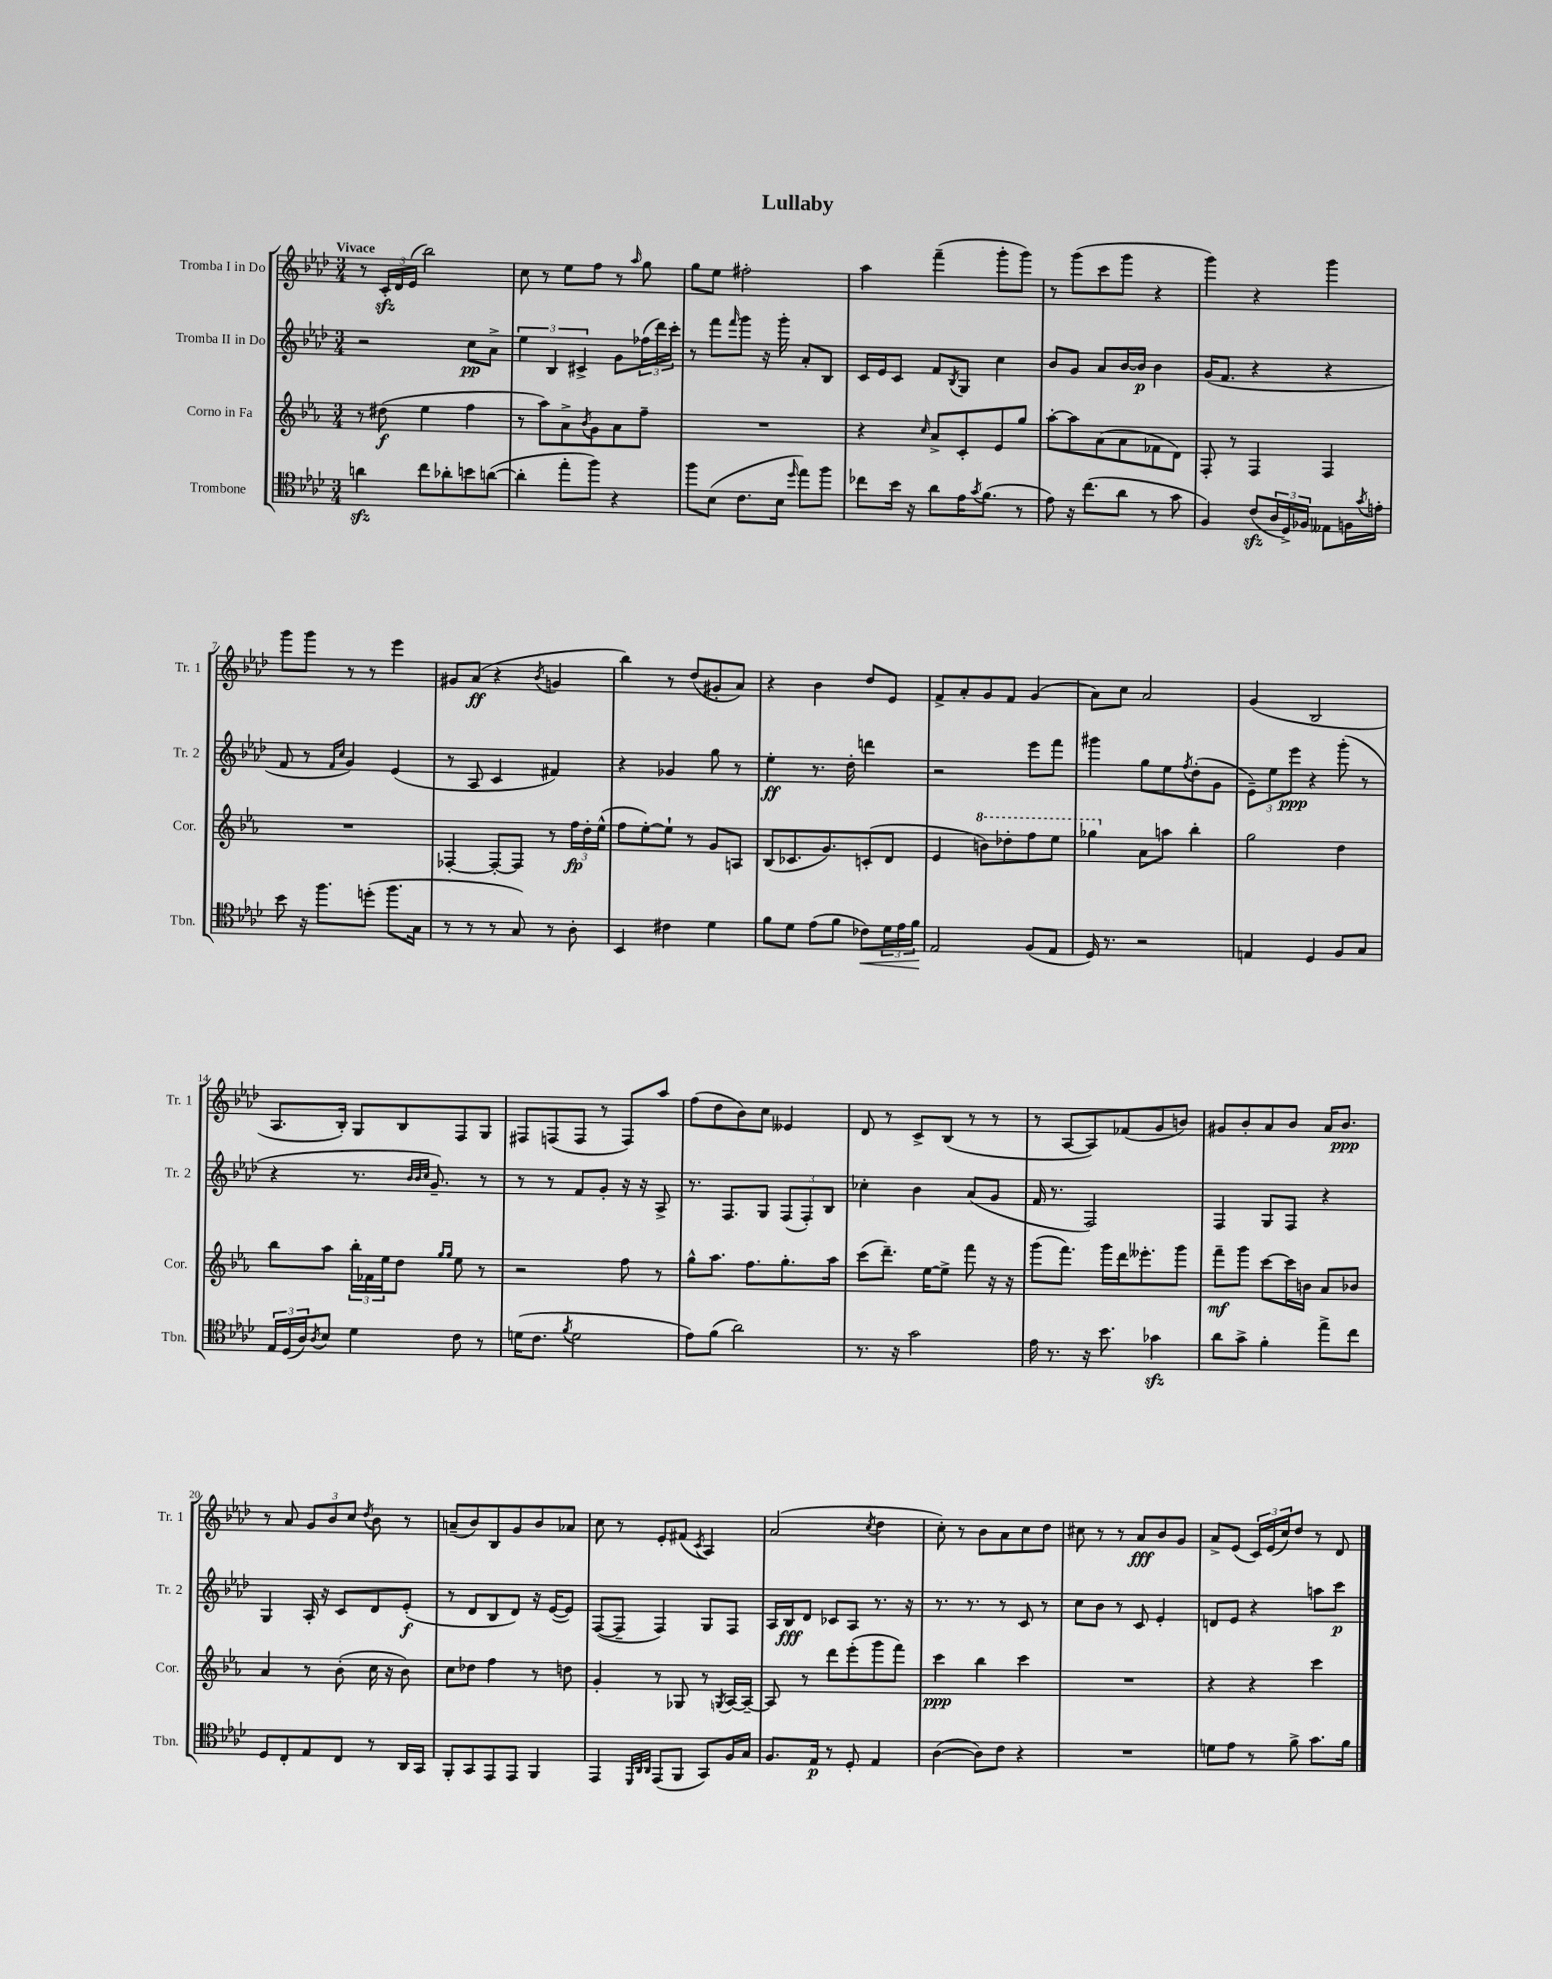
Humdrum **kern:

**kern	**dynam	**kern	**dynam	**kern	**dynam	**kern	**dynam
*part4	*part4	*part3	*part3	*part2	*part2	*part1	*part1
*staff4	*staff4	*staff3	*staff3	*staff2	*staff2	*staff1	*staff1
*I"Trombone	*	*I"Corno in Fa	*	*I"Tromba II in Do	*	*I"Tromba I in Do	*
*I'Tbn.	*	*I'Cor.	*	*I'Tr. 2	*	*I'Tr. 1	*
*clefC4	*	*clefG2	*	*clefG2	*	*clefG2	*
*k[b-e-a-d-]	*	*k[b-e-a-]	*	*k[b-e-a-d-]	*	*k[b-e-a-d-]	*
*M3/4	*	*M3/4	*	*M3/4	*	*M3/4	*
=1	=1	=1	=1	=1	=1	=1	=1
!	!	!	!	!	!	!LO:TX:a:B:t=Vivace	!
4anzz\	.	8r	.	2r	.	8r	.
.	.	(8dd#X\	f	.	.	24czz'/LL	.
.	.	.	.	.	.	24d-/	.
.	.	.	.	.	.	(24e-/JJ	.
8cc\L	.	4ee-\	.	.	.	2bb-\)	.
8a-X'\	.	.	.	.	.	.	.
8bn\	.	4ff\	.	8cc\L	pp	.	.
([8an\J	.	.	.	8a-^\J	.	.	.
=2	=2	=2	=2	=2	=2	=2	=2
4a'\]	.	8r	.	6ee-\	.	8cc\	.
.	.	8aa-\L)	.	.	.	8r	.
.	.	.	.	6B-/	.	.	.
8ee-'\L	.	8a-^\	.	.	.	8ee-\L	.
.	.	.	.	6c#X^/	.	.	.
.	.	8qb-/	.	.	.	.	.
8ff\J)	.	8g\	.	.	.	8ff\J	.
4r	.	8a-\	.	8g\L	.	8r	.
.	.	.	.	.	.	16qqaa-/	.
.	.	8ff~\J	.	(24ff-X\L	.	8gg\	.
.	.	.	.	24ddd-\)	.	.	.
.	.	.	.	24ccc'\JJ	.	.	.
=3	=3	=3	=3	=3	=3	=3	=3
8ff\L	.	2.r	.	8r	.	8gg\L	.
(8B-\J	.	.	.	8fff\L	.	8ee-\J	.
.	.	.	.	16qqfff/	.	.	.
8.c\L	.	.	.	8ggg\J	.	2ff#X'\	.
.	.	.	.	16r	.	.	.
16B-\Jk	.	.	.	16ggg'\	.	.	.
16qqdd-/	.	.	.	.	.	.	.
8ee-\L)	.	.	.	8a-'/L	.	.	.
8ff\J	.	.	.	8B-/J	.	.	.
=4	=4	=4	=4	=4	=4	=4	=4
8cc-X\L	.	4r	.	16c/LL	.	4aa-\	.
.	.	.	.	16e-/J	.	.	.
16b-\Jk	.	.	.	8c/J	.	.	.
16r	.	.	.	.	.	.	.
.	.	16qqcc/	.	.	.	.	.
8a-\L	.	8a-^/L	.	8f/L	.	(4fff~\	.
.	.	.	.	8qB-/	.	.	.
16e-\K	.	8c'/	.	8G/J	.	.	.
8qg/	.	.	.	.	.	.	.
(8.f\J	.	.	.	.	.	.	.
.	.	8e-/	.	4cc\	.	8ggg'\L	.
8r	.	8gg/J	.	.	.	8ggg\J)	.
=5	=5	=5	=5	=5	=5	=5	=5
8e-\)	.	[8aa-'\L	.	8b-/L	.	8r	.
16r	.	8aa-\]	.	8g/J	.	(8ggg\L	.
(8.cc\L	.	.	.	.	.	.	.
.	.	(8a-\	.	8a-/L	.	8ccc\	.
8a-\J	.	8a-\	.	[16b-/L	.	8ggg\J	.
.	.	.	.	16b-/JJ]	p	.	.
8r	.	8f-X\	.	4b-\	.	4r	.
8g\	.	8d\J)	.	.	.	.	.
=6	=6	=6	=6	=6	=6	=6	=6
4F/)	.	8F'/	.	(16g/KL	.	4ggg\)	.
.	.	.	.	8.f/J	.	.	.
.	.	8r	.	.	.	.	.
(8czz/L	.	4F/	.	4r	.	4r	.
24A-/L	.	.	.	.	.	.	.
24D-^/)	.	.	.	.	.	.	.
24F-X/JJ	.	.	.	.	.	.	.
8E--X\L	.	4F/	.	4r	.	4ggg\	.
16Fn\L	.	.	.	.	.	.	.
8qg/	.	.	.	.	.	.	.
16en'\JJ	.	.	.	.	.	.	.
!!LO:LB:g=z
=7	=7	=7	=7	=7	=7	=7	=7
8b-\	.	2.r	.	8f/	.	8ggg\L	.
16r	.	.	.	8r	.	8ggg\J	.
8.ff\L	.	.	.	.	.	.	.
.	.	.	.	16qqf/LL	.	.	.
.	.	.	.	16qqcc/JJ	.	.	.
.	.	.	.	4g/)	.	8r	.
(8ddn'\J	.	.	.	.	.	8r	.
8.ff\L	.	.	.	(4e-/	.	4eee-\	.
16G\Jk	.	.	.	.	.	.	.
=8	=8	=8	=8	=8	=8	=8	=8
8r	.	[4F-X'/	.	8r	.	8g#X/L	.
8r	.	.	.	8A-/	.	(8a-/J	ff
8r	.	8F-'/L_	.	4c/	.	4r	.
8G/)	.	8F-/J]	.	.	.	.	.
.	.	.	.	.	.	8qb-/	.
8r	.	8r	.	4f#X/)	.	4gn/	.
8A-'\	.	24ff\LL	fp	.	.	.	.
.	.	24dd'\	.	.	.	.	.
.	.	(24ee-^^\JJ	.	.	.	.	.
=9	=9	=9	=9	=9	=9	=9	=9
4BB-/	.	8ff\L	.	4r	.	4bb-\)	.
.	.	[8ee-'\)	.	.	.	.	.
4c#X\	.	8ee-`\J]	.	4g-X/	.	8r	.
.	.	8r	.	.	.	(8dd-/L	.
4d-\	.	8g/L	.	8gg\	.	8g#X'/	.
.	.	8An/J	.	8r	.	8a-/J)	.
=10	=10	=10	=10	=10	=10	=10	=10
8f\L	.	(8B-/L	.	4ee-'\	ff	4r	.
8d-\J	.	8.c-X/	.	.	.	.	.
(8e-\L	.	.	.	8.r	.	4b-\	.
.	.	8.g/)	.	.	.	.	.
8f\J	.	.	.	.	.	.	.
.	.	.	.	16dd-'\	.	.	.
!	!LO:HP:b	!	!	!	!	!	!
8c-X\L)	<	(8cn'/	.	4dddn\	.	8dd-/L	.
24d-\L	.	8d/J	.	.	.	8e-/J	.
24e-\	.	.	.	.	.	.	.
24f\JJ	.	.	.	.	.	.	.
=11	=11	=11	=11	=11	=11	=11	=11
2E-/	.	4e-/	.	2r	.	8f^/L	.
.	.	.	.	.	.	8a-'/	.
*	*	*8va	*	*	*	*	*
.	.	8bbn\L)	.	.	.	8g/	.
.	.	8ddd-X'\	.	.	.	8f/J	.
(8F/L	[	8fff\	.	8eee-\L	.	(4g/	.
8E-/J	.	8eee-\J	.	8fff\J	.	.	.
=12	=12	=12	=12	=12	=12	=12	=12
16D-/)	.	4ggg-X\	.	4ggg#X\	.	8a-\L)	.
8.r	.	.	.	.	.	.	.
.	.	.	.	.	.	8cc\J	.
*	*	*X8va	*	*	*	*	*
2r	.	8a-\L	.	8gg\L	.	2a-/	.
.	.	8aan\J	.	8ee-\	.	.	.
.	.	.	.	8qff/	.	.	.
.	.	4bb-'\	.	(8dd-'\	.	.	.
.	.	.	.	8g\J	.	.	.
=13	=13	=13	=13	=13	=13	=13	=13
4En/	.	2gg\	.	12e-~\L)	.	(4g/	.
.	.	.	.	12ee-\	.	.	.
.	.	.	.	12eee-\J	ppp	.	.
4D-/	.	.	.	4r	.	2B-/	.
8F/L	.	4dd\	.	(8ggg'\	.	.	.
8G/J	.	.	.	8r	.	.	.
!!LO:LB:g=z
=14	=14	=14	=14	=14	=14	=14	=14
24E-/LL	.	8bb-\L	.	4r	.	8.A-/L	.
(24D-/	.	.	.	.	.	.	.
24A-/J)	.	.	.	.	.	.	.
8qA-/	.	.	.	.	.	.	.
8B-/J	.	8aa-\J	.	.	.	.	.
.	.	.	.	.	.	16B-'/Jk)	.
4d-\	.	24bb-'\LL	.	8.r	.	8G/L	.
.	.	24f-X\	.	.	.	.	.
.	.	24ee-\J	.	.	.	.	.
.	.	8dd\J	.	.	.	8B-/	.
.	.	.	.	32qqb-/LLL	.	.	.
.	.	.	.	32qqb-/	.	.	.
.	.	.	.	32qqcc/JJJ	.	.	.
.	.	.	.	8.g~/)	.	.	.
.	.	16qqgg/LL	.	.	.	.	.
.	.	16qqgg/JJ	.	.	.	.	.
8c\	.	8ee-\	.	.	.	8F/	.
8r	.	8r	.	8r	.	8G/J	.
=15	=15	=15	=15	=15	=15	=15	=15
(16dn\KL	.	2r	.	8r	.	8F#X/L	.
8.c\J	.	.	.	.	.	.	.
.	.	.	.	8r	.	(8Fn/	.
8qf/	.	.	.	.	.	.	.
2d\	.	.	.	8f/L	.	8F/J	.
.	.	.	.	8g'/J	.	8r	.
.	.	8ff\	.	16r	.	8F/L)	.
.	.	.	.	16r	.	.	.
.	.	8r	.	8A-^/	.	8aa-/J	.
=16	=16	=16	=16	=16	=16	=16	=16
8e-\L)	.	8gg^^\L	.	8.r	.	(8ff\L	.
(8f\J	.	8.aa-\J	.	.	.	8dd-\	.
.	.	.	.	8.F/L	.	.	.
2a-\)	.	.	.	.	.	8b-\)	.
.	.	8.ff\L	.	.	.	.	.
.	.	.	.	8G/J	.	8cc\J	.
.	.	8.gg'\	.	(12F/L	.	4e--X/	.
.	.	.	.	12F'/)	.	.	.
.	.	.	.	12B-/J	.	.	.
.	.	16aa-\Jk	.	.	.	.	.
=17	=17	=17	=17	=17	=17	=17	=17
8.r	.	(8ccc\L	.	4cc-X'\	.	8d-/	.
.	.	8.ddd~\J)	.	.	.	8r	.
16r	.	.	.	.	.	.	.
2g\	.	.	.	4b-\	.	8c^/L	.
.	.	[16ee-\KL	.	.	.	.	.
.	.	8ee-^\J]	.	.	.	(8B-/J	.
.	.	8fff\	.	(8a-/L	.	8r	.
.	.	16r	.	8g/J	.	8r	.
.	.	16r	.	.	.	.	.
=18	=18	=18	=18	=18	=18	=18	=18
16e-\	.	(8ggg\L	.	16f/	.	8r	.
8.r	.	.	.	8.r	.	.	.
.	.	8.fff\J)	.	.	.	[8A-/L	.
16r	.	.	.	2F/)	.	8A-/])	.
8.b-\	.	16ggg\LL	.	.	.	.	.
.	.	16ddd\J	.	.	.	(8f-X/	.
.	.	8.eee--X'\	.	.	.	.	.
4g-Xzz\	.	.	.	.	.	8g/	.
.	.	8ggg\J	.	.	.	8bn/J)	.
=19	=19	=19	=19	=19	=19	=19	=19
8a-\L	.	8fff~\L	mf	4F/	.	8g#X/L	.
8g^\J	.	8ggg\J	.	.	.	8b-'/	.
4f'\	.	[8ccc\L	.	8G/L	.	8a-/	.
.	.	16ccc\L]	.	8F/J	.	8b-/J	.
.	.	16bn\JJ	.	.	.	.	.
8ee-^\L	.	8a-/L	.	4r	.	16a-/KL	.
.	.	.	.	.	.	8.b-/J	ppp
8cc\J	.	8b-X/J	.	.	.	.	.
!!LO:LB:g=z
=20	=20	=20	=20	=20	=20	=20	=20
8D-/L	.	4a-/	.	4G/	.	8r	.
8C'/	.	.	.	.	.	8a-/	.
8E-/	.	8r	.	16A-'/	.	12g/L	.
.	.	.	.	16r	.	.	.
.	.	.	.	.	.	12b-/	.
8C/J	.	(8b-'\	.	8c/L	.	.	.
.	.	.	.	.	.	12cc/J	.
.	.	.	.	.	.	8qdd-/	.
8r	.	16cc\	.	8d-/	.	8b-\	.
.	.	16r	.	.	.	.	.
16AA-/LL	.	8b-\)	.	(8e-'/J	f	8r	.
16GG/JJ	.	.	.	.	.	.	.
=21	=21	=21	=21	=21	=21	=21	=21
8FF'/L	.	8cc\L	.	8r	.	(8an~/L	.
8GG/	.	8dd-X\J	.	8d-/L	.	8b-/)	.
8EE-/	.	4ff\	.	8B-/	.	8B-/	.
8EE-/J	.	.	.	8d-/J)	.	8g/	.
4FF/	.	8r	.	16r	.	8b-/	.
.	.	.	.	([16e-/KL	.	.	.
.	.	8ddn\	.	8e-/J])	.	8a-X/J	.
=22	=22	=22	=22	=22	=22	=22	=22
4EE-/	.	4g'/	.	([8F/L	.	8cc\	.
.	.	.	.	8F~/J]	.	8r	.
32qqDD-/LLL	.	.	.	.	.	.	.
32qqAA-/	.	.	.	.	.	.	.
32qqAA-/JJJ	.	.	.	.	.	.	.
(8EE-/L	.	8r	.	4F/)	.	8e-'/L	.
8FF/J	.	8G-X/	.	.	.	(8f#X/J	.
.	.	.	.	.	.	8qc/	.
8GG/L)	.	8r	.	8G/L	.	4A-/)	.
.	.	8qGn/	.	.	.	.	.
16F/L	.	[16A-/LL	.	8F/J	.	.	.
16G/JJ	.	16A-~/JJ_	.	.	.	.	.
=23	=23	=23	=23	=23	=23	=23	=23
8.F/L	.	8A-/]	.	16A-/LL	.	(2a-/	.
.	.	.	.	16B-/J	fff	.	.
.	.	8r	.	8d-/J	.	.	.
16E-/Jk	p	.	.	.	.	.	.
8r	.	8ddd\L	.	8c-X/L	.	.	.
8D-'/	.	(8eee-'\	.	8A-/J	.	.	.
.	.	.	.	.	.	8qcc/	.
4E-/	.	8ggg\	.	8.r	.	4dd-\	.
.	.	8fff\J)	.	.	.	.	.
.	.	.	.	16r	.	.	.
=24	=24	=24	=24	=24	=24	=24	=24
([4A-\	.	4ccc\	ppp	8.r	.	8cc'\)	.
.	.	.	.	.	.	8r	.
.	.	.	.	8.r	.	.	.
8A-\L])	.	4bb-\	.	.	.	8b-\L	.
8c\J	.	.	.	8r	.	8a-\	.
4r	.	4ccc\	.	8c/	.	8cc\	.
.	.	.	.	8r	.	8dd-\J	.
=25	=25	=25	=25	=25	=25	=25	=25
2.r	.	2.r	.	8cc\L	.	8cc#X\	.
.	.	.	.	8b-\J	.	8r	.
.	.	.	.	8r	.	8r	.
.	.	.	.	8c/	.	8a-/L	fff
.	.	.	.	4e-'/	.	8b-/	.
.	.	.	.	.	.	8g/J	.
=26	=26	=26	=26	=26	=26	=26	=26
8dn\L	.	4r	.	8dn/L	.	8a-^/L	.
8e-\J	.	.	.	8e-/J	.	(8e-/J	.
8r	.	4r	.	4r	.	24c/LL)	.
.	.	.	.	.	.	(24e-/	.
.	.	.	.	.	.	24cc/J)	.
8f^\	.	.	.	.	.	8dd-/J	.
8.g\L	.	4ccc\	.	8aan\L	.	8r	.
.	.	.	.	8ccc\J	p	8d-/	.
16f\Jk	.	.	.	.	.	.	.
==	==	==	==	==	==	==	==
*-	*-	*-	*-	*-	*-	*-	*-
